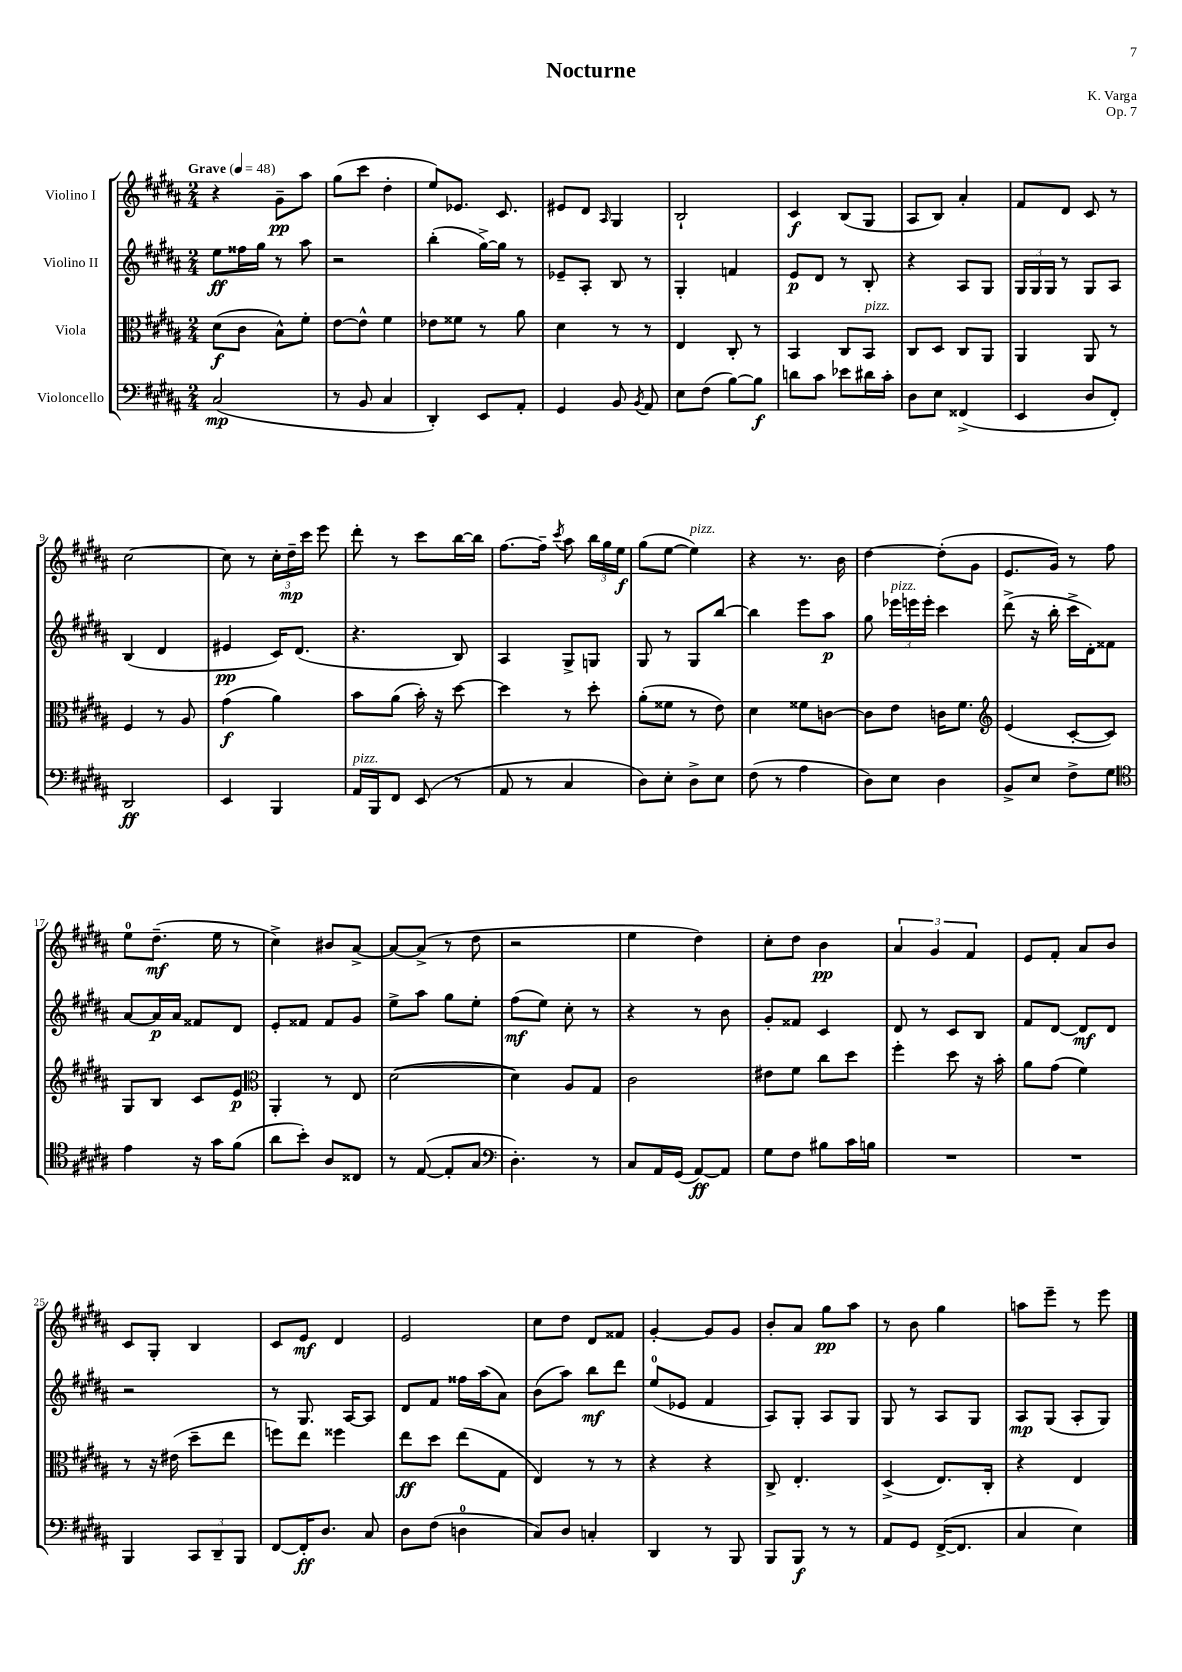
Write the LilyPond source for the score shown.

\header { title = "Nocturne" composer = "K. Varga" opus = "Op. 7" }
<<
\new StaffGroup <<
\new Staff = "s0" \with { instrumentName = "Violino I" } {
    \clef treble \key b \major \numericTimeSignature \time 2/4 \tempo "Grave" 4 = 48
    \autoBeamOff r4 gis'8[--\pp ais''8] |
    gis''8[( cis'''8] dis''4-. |
    e''8[) ees'8.] cis'8. |
    eis'8[ dis'8] \grace { ais16 } gis4 |
    b2-! |
    cis'4\f b8[( gis8] |
    ais8[ b8]) ais'4-. |
    fis'8[ dis'8] cis'8 r8 |
    cis''2~ |
    cis''8 r8 \tuplet 3/2 { cis''16[-. dis''16--\mp cis'''16] } e'''8 |
    dis'''8-. r8 cis'''8[ b''16~ b''16] |
    fis''8.[~ fis''16]-- \acciaccatura { cis'''8 } ais''8 \tuplet 3/2 { b''16[ gis''16 e''16]\f } |
    gis''8[( e''8]~ e''4^\markup { \italic "pizz." }) |
    r4 r8. b'16 |
    dis''4~ dis''8[-.( gis'8] |
    e'8.[ gis'16]) r8 fis''8 |
    e''8[-0 dis''8.]--\mf( e''16 r8 |
    cis''4->) bis'8[ ais'8]~-> |
    ais'8[~ ais'8]->( r8 dis''8 |
    r2 |
    e''4 dis''4) |
    cis''8[-. dis''8] b'4\pp |
    \tuplet 3/2 { ais'4 gis'4 fis'4 } |
    e'8[ fis'8]-. ais'8[ b'8] |
    cis'8[ gis8]-. b4 |
    cis'8[ e'8]\mf dis'4 |
    e'2 |
    cis''8[ dis''8] dis'8[ fisis'8] |
    gis'4~-. gis'8[ gis'8] |
    b'8[-. ais'8] gis''8[\pp ais''8] |
    r8 b'8 gis''4 |
    a''8[ e'''8]-- r8 e'''8 \bar "|." |
}
\new Staff = "s1" \with { instrumentName = "Violino II" } {
    \clef treble \key b \major \numericTimeSignature \time 2/4
    \autoBeamOff e''8[\ff fisis''16 gis''16] r8 ais''8 |
    r2 |
    b''4-.( gis''16[~->) gis''16] r8 |
    ees'8[-- ais8]-. b8 r8 |
    gis4-. f'4 |
    e'8[\p dis'8] r8 b8-. |
    r4 ais8[ gis8] |
    \tuplet 3/2 { gis16[ gis16 gis16] } r8 gis8[ ais8] |
    b4( dis'4 |
    eis'4\pp cis'16[) dis'8.]( |
    r4. b8) |
    ais4 gis8[-> g8] |
    gis8 r8 gis8[ b''8]~ |
    b''4 e'''8[ ais''8]\p |
    gis''8 \tuplet 3/2 { ees'''16[^\markup { \italic "pizz." } e'''16 e'''16]-. } cis'''4 |
    dis'''8->( r16 b''16-. cis'''16[-> dis'16-.) fisis'8] |
    ais'8[~ ais'16\p ais'16] fisis'8[ dis'8] |
    e'8[-. fisis'8] fisis'8[ gis'8] |
    e''8[-> ais''8] gis''8[ e''8]-. |
    fis''8[\mf( e''8]) cis''8-. r8 |
    r4 r8 b'8 |
    gis'8[-. fisis'8] cis'4 |
    dis'8 r8 cis'8[ b8] |
    fis'8[ dis'8]~ dis'8[\mf dis'8] |
    r2 |
    r8 gis8. ais16[~ ais8] |
    dis'8[ fis'8] fisis''16[ ais''16( ais'8]) |
    b'8[( ais''8]) b''8[\mf dis'''8] |
    e''8[-0( ees'8] fis'4 |
    ais8[) gis8]-. ais8[ gis8] |
    gis8 r8 ais8[ gis8] |
    ais8[\mp gis8]( ais8[-. gis8]) \bar "|." |
}
\new Staff = "s2" \with { instrumentName = "Viola" } {
    \clef alto \key b \major \numericTimeSignature \time 2/4
    \autoBeamOff dis'8[\f( cis'8] b8[-^) fis'8]-. |
    e'8[~ e'8]-^ fis'4 |
    ees'8[ fisis'8] r8 ais'8 |
    dis'4 r8 r8 |
    e4 cis8-. r8 |
    b,4 cis8[ b,8]^\markup { \italic "pizz." } |
    cis8[ dis8] cis8[ ais,8] |
    ais,4 ais,8 r8 |
    fis4 r8 ais8 |
    gis'4\f( ais'4) |
    b'8[ ais'8]( b'16-.) r16 dis''8~ |
    dis''4 r8 dis''8-. |
    ais'8[-.( fisis'8] r8 e'8) |
    dis'4 fisis'8[ c'8]~ |
    c'8[ e'8] c'16[ fis'8.] |
    \clef treble e'4( cis'8[~-. cis'8]) |
    gis8[ b8] cis'8[ e'8]\p |
    \clef alto ais,4-. r8 e8 |
    dis'2~( |
    dis'4) ais8[ gis8] |
    cis'2 |
    eis'8[ fis'8] cis''8[ dis''8] |
    fis''4-. dis''8 r16 b'16-. |
    ais'8[ gis'8]( fis'4) |
    r8 r16 eis'16( dis''8[-- e''8] |
    f''8[) e''8] fisis''4 |
    e''8[\ff dis''8] e''8[( gis8] |
    e4) r8 r8 |
    r4 r4 |
    cis8-> e4.-. |
    dis4->( e8.[) cis16]-. |
    r4 e4 \bar "|." |
}
\new Staff = "s3" \with { instrumentName = "Violoncello" } {
    \clef bass \key b \major \numericTimeSignature \time 2/4
    \autoBeamOff cis2\mp( |
    r8 b,8 cis4 |
    dis,4-.) e,8[ ais,8]-. |
    gis,4 b,8 \acciaccatura { b,8 } ais,8 |
    e8[ fis8]( b8[~) b8]\f |
    d'8[ cis'8] ees'8[ dis'16 cis'16]-. |
    dis8[ e8] fisis,4->( |
    e,4 dis8[ fis,8]-.) |
    dis,2\ff |
    e,4 b,,4 |
    ais,16[^\markup { \italic "pizz." } b,,16 fis,8] e,8( r8 |
    ais,8 r8 cis4 |
    dis8[) e8]-. dis8[-> e8] |
    fis8( r8 ais4 |
    dis8[) e8] dis4 |
    b,8[-> e8] fis8[-> gis8] |
    \clef tenor e'4 r16 gis'16[ fis'8]( |
    ais'8[ b'8]-.) ais8[ cisis8] |
    r8 e8~( e8[-. gis8] |
    \clef bass dis4.-.) r8 |
    cis8[ ais,16 gis,16]( ais,8[~\ff) ais,8] |
    gis8[ fis8] bis8[ cis'16 b16] |
    R2 |
    R2 |
    b,,4 \tuplet 3/2 { cis,8[ dis,8-- b,,8] } |
    fis,8[~ fis,16-.\ff dis8.] cis8 |
    dis8[ fis8]( d4-0 |
    cis8[) dis8] c4-. |
    dis,4 r8 b,,8 |
    b,,8[ b,,8]\f r8 r8 |
    ais,8[ gis,8] fis,16[~->( fis,8.] |
    cis4 e4) \bar "|." |
}
>>
>>
